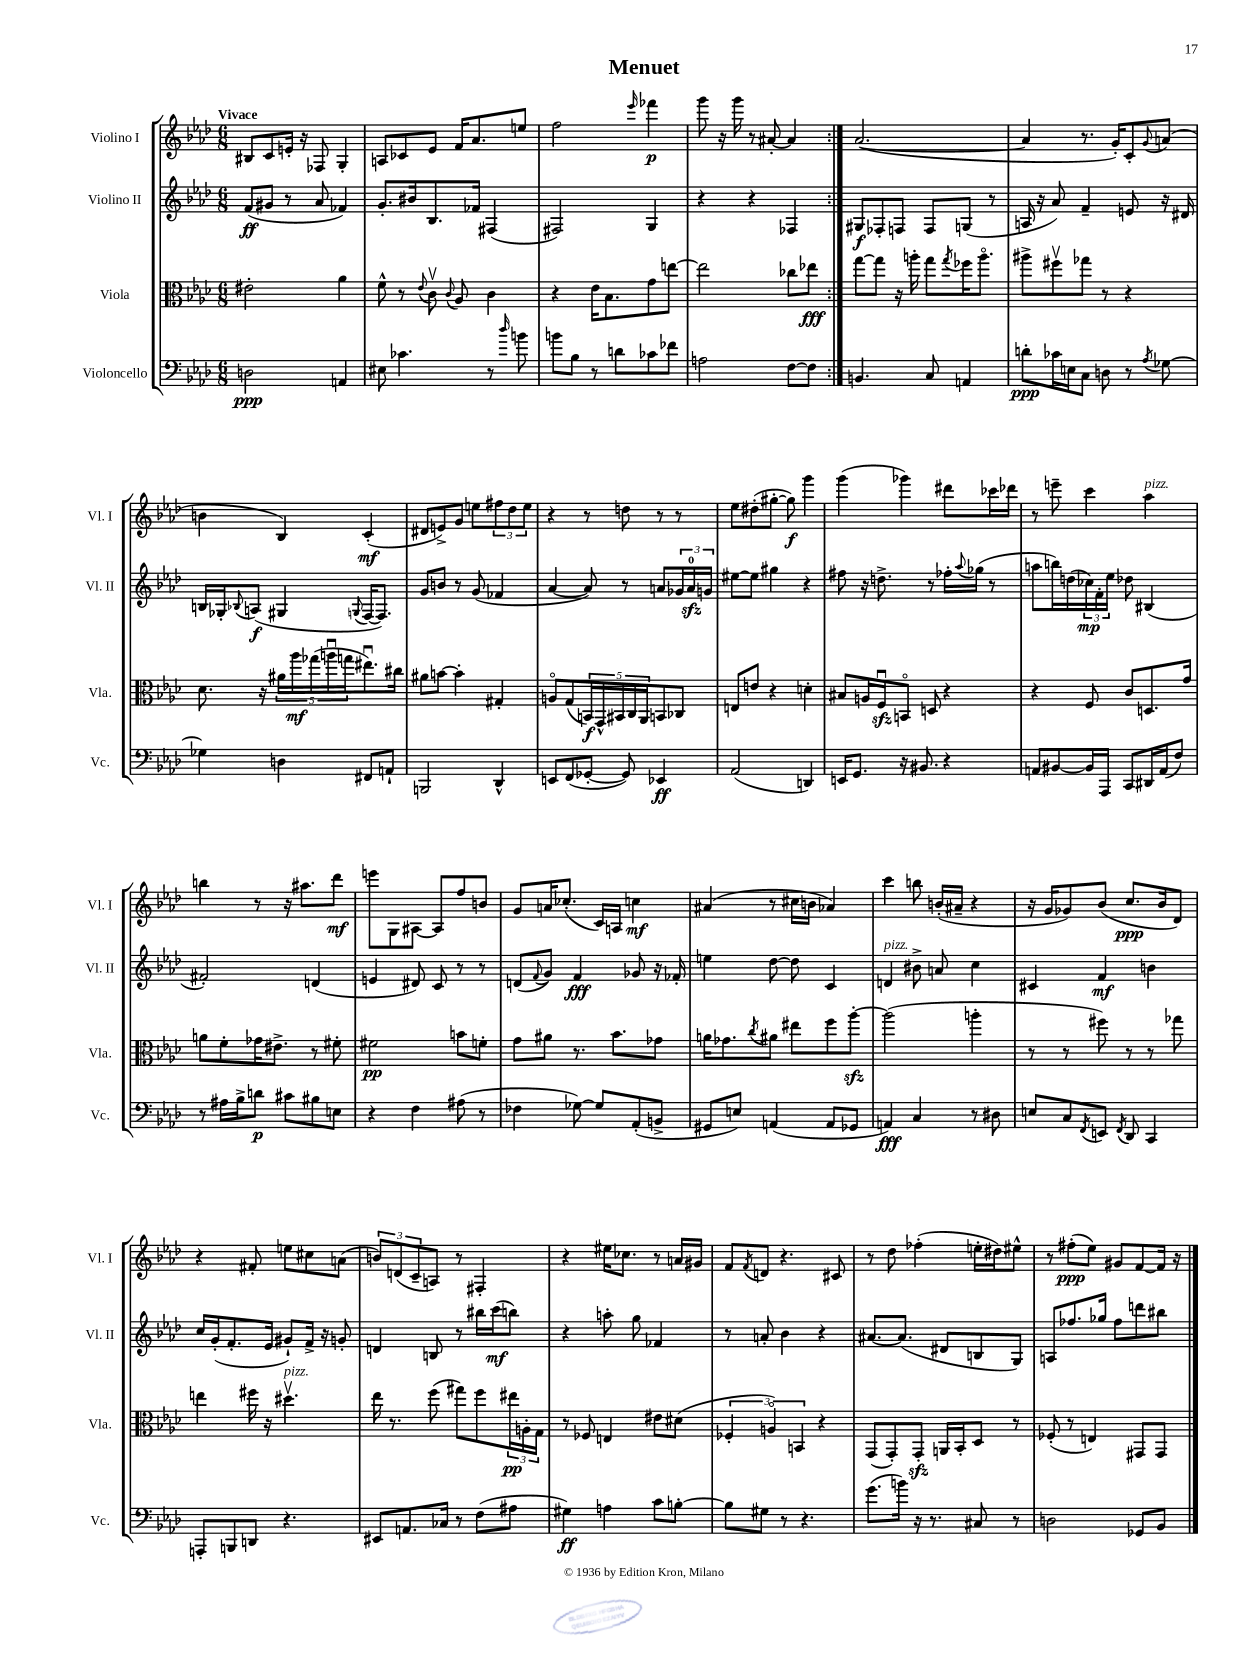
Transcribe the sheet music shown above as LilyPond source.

\header { title = "Menuet" }
<<
\new StaffGroup <<
\new Staff = "s0" \with { instrumentName = "Violino I" shortInstrumentName = "Vl. I" } {
    \clef treble \key aes \major \numericTimeSignature \time 6/8 \tempo "Vivace"
    \repeat volta 2 { bis8 c'8 e'16-. r16 fes8 g4-. |
    a8 ces'8 ees'8 f'16 aes'8. e''8 |
    f''2 \grace { ees'''16 } fes'''4\p |
    g'''8 r16 g'''16 r8 ais'8~-. ais'4 | }
    aes'2.~( |
    aes'4 r8. g'16-.) c'8-. \appoggiatura { g'8 } a'8( |
    b'4 bes4) c'4-.\mf( |
    dis'8 e'8->) g'8 e''8 \tuplet 3/2 { fis''8 des''8 e''8 } |
    r4 r8 d''8 r8 r8 |
    ees''8 dis''8-.( gis''8~-. gis''8\f) g'''4 |
    g'''4( ges'''4) dis'''8 ces'''16 des'''16 |
    r8 e'''8-- c'''4 aes''4^\markup { \italic "pizz." } |
    b''4 r8 r16 ais''8. des'''8\mf |
    e'''8 g8 ais8~ ais8 f''8 b'8 |
    g'8 a'16 ces''8.-.( c'16) a16 c''4\mf |
    ais'4( r8 cis''16 b'16 aes'4) |
    c'''4 b''8 b'16-.( ais'16-- r4 |
    r16 g'16 ges'8) bes'8( c''8.\ppp bes'16 des'8) |
    r4 fis'8-. e''8 cis''8 a'8( |
    \tuplet 3/2 { b'8) d'8( c'8-- } a8) r8 fis4-. |
    r4 eis''16 ces''8. r8 a'16 gis'16 |
    f'8 \acciaccatura { f'8 } d'8 r4. cis'8 |
    r8 des''8 fes''4-.( e''16-. dis''16) eis''8-^ |
    r8 fis''8-.\ppp( ees''8) gis'8 f'8~ f'16 r16 \bar "|." |
}
\new Staff = "s1" \with { instrumentName = "Violino II" shortInstrumentName = "Vl. II" } {
    \clef treble \key aes \major \numericTimeSignature \time 6/8
    \repeat volta 2 { f'8\ff( gis'8 r8 aes'8 fes'4) |
    g'8.-. bis'16 bes8. fes'16 fis4( |
    fis2) g4 |
    r4 r4 fes4 | }
    gis8\f fes8-. f8 f8 g8( r8 |
    a16 r16 aes'8) f'4-- e'8 r16 dis'16 |
    b16 ges16-. \appoggiatura { bes8 } a8\f( gis4 \appoggiatura { g8 } f16~ f8.) |
    g'8 b'8 r8 g'8( fes'4 |
    aes'4~ aes'8) r8 a'8 \tuplet 3/2 { ges'16 a'16-0\sfz g'16 } |
    eis''8~ eis''8 gis''4 r4 |
    fis''8 r16 d''8.-> r8 fes''16-. \appoggiatura { aes''8 } ges''16( r8 |
    a''8 b''16) d''16( \tuplet 3/2 { ces''16\mp) f'16-. ees''16 } des''8 bis4( |
    fis'2-.) d'4( |
    e'4 dis'8) c'8 r8 r8 |
    d'8( \appoggiatura { f'8 } g'8) f'4\fff ges'8 r16 fes'16-. |
    e''4 des''8~ des''8 c'4 |
    d'4^\markup { \italic "pizz." } bis'8-> a'8 c''4 |
    cis'4 f'4\mf b'4 |
    c''16 g'16-.( f'8.-. ees'16 gis'8-!) f'16-> r16 g'8-. |
    d'4 b8 r8 bis''16 c'''16\mf( b''8) |
    r4 a''8-. g''8 fes'4 |
    r8 a'8-. bes'4 r4 |
    ais'8.~ ais'8.( dis'8 b8 g8) |
    a8 fes''8. ges''16 fes''8 d'''8 bis''8 \bar "|." |
}
\new Staff = "s2" \with { instrumentName = "Viola" shortInstrumentName = "Vla." } {
    \clef alto \key aes \major \numericTimeSignature \time 6/8
    \repeat volta 2 { eis'2-. aes'4 |
    f'8-^ r8 \appoggiatura { ees'8 } c'8\upbow \appoggiatura { c'8 } aes8 c'4 |
    r4 ees'16 bes8. g'8 e''8~ |
    e''2 ces''8 ees''8\fff | }
    g''8~ g''8 r16 a''16-. g''8 \acciaccatura { g''8 } fes''16 a''8.\flageolet |
    ais''8-> fis''8\upbow ges''8 r8 r4 |
    des'8. r16 \tuplet 5/4 { ais'16 aes''16\mf ges''16( a''16\downbow g''16 } eis''8.\downbow) cis''16 |
    ais'8 b'8~ b'4-. gis4-. |
    a8\flageolet g8( \tuplet 5/4 { b,16\f) g,16-^ bis,16 c16 aes,16 } b,8 ces8 |
    e8 e'8 r4 d'4-. |
    bis8 a16 f16\downbow\sfz b,8\flageolet d8 r4 |
    r4 f8 c'8 d8. g'16 |
    a'8 f'8-. ges'16 eis'8.-> r8 fis'8-. |
    fis'2\pp b'8 f'8-. |
    g'8 ais'8 r8. bes'8. ges'8 |
    a'16 ges'8. \acciaccatura { c''8 } ais'8 eis''8 f''8 aes''8~-.\sfz |
    aes''2( a''4-. |
    r8 r8 fis''8) r8 r8 ges''8 |
    e''4 fis''16 r16 dis''4.\upbow^\markup { \italic "pizz." } |
    ees''16 r8. f''8( gis''8) f''8 \tuplet 3/2 { eis''16\pp a16-. g16 } |
    r8 fes8 e4 eis'8 dis'8( |
    \tuplet 3/2 { fes4-. a4\flageolet) b,4 } r4 |
    g,8( g,8-.) g,8-.\sfz a,16 bes,16-. des8 r8 |
    fes8-.( r8 e4) gis,8 gis,8 \bar "|." |
}
\new Staff = "s3" \with { instrumentName = "Violoncello" shortInstrumentName = "Vc." } {
    \clef bass \key aes \major \numericTimeSignature \time 6/8
    \repeat volta 2 { d2\ppp a,4 |
    eis8 ces'4. r8 \grace { des''16 } b'8 |
    b'8 bes8 r8 d'8 ces'8 fes'8 |
    a2 f8~ f8 | }
    b,4. c8 a,4 |
    d'8-.\ppp ces'16 e16 c8 d8 r8 \acciaccatura { aes8 } ges8~ |
    ges4 d4 fis,8 a,8-! |
    b,,2 des,4-^ |
    e,8 f,8( ges,8~-. ges,8) ees,4\ff |
    aes,2( d,4) |
    e,16 g,8. r16 bis,8. r4 |
    a,8 bis,8~ bis,16 aes,,16 c,8 dis,16 a,16( f8) |
    r8 ais16 bes16-> d'8\p cis'8 bis8 e8 |
    r4 f4 ais8( r8 |
    fes4 ges8~) ges8 aes,8-.( b,8-> |
    gis,8 e8) a,4( a,8 ges,8 |
    a,4\fff) c4 r8 dis8 |
    e8 c8 \acciaccatura { f,8 } e,8 \acciaccatura { f,8 } des,8 c,4 |
    a,,8-. b,,8 d,8 r4. |
    eis,8 a,8. ces16 r8 f8( ais8 |
    gis4\ff) a4 c'8 b8~-. |
    b8 gis8 r8 r4. |
    g'8.( b'16) r16 r8. cis8 r8 |
    d2 ges,8 bes,8 \bar "|." |
}
>>
>>
\layout { \context { \Score \remove "Bar_number_engraver" } }
